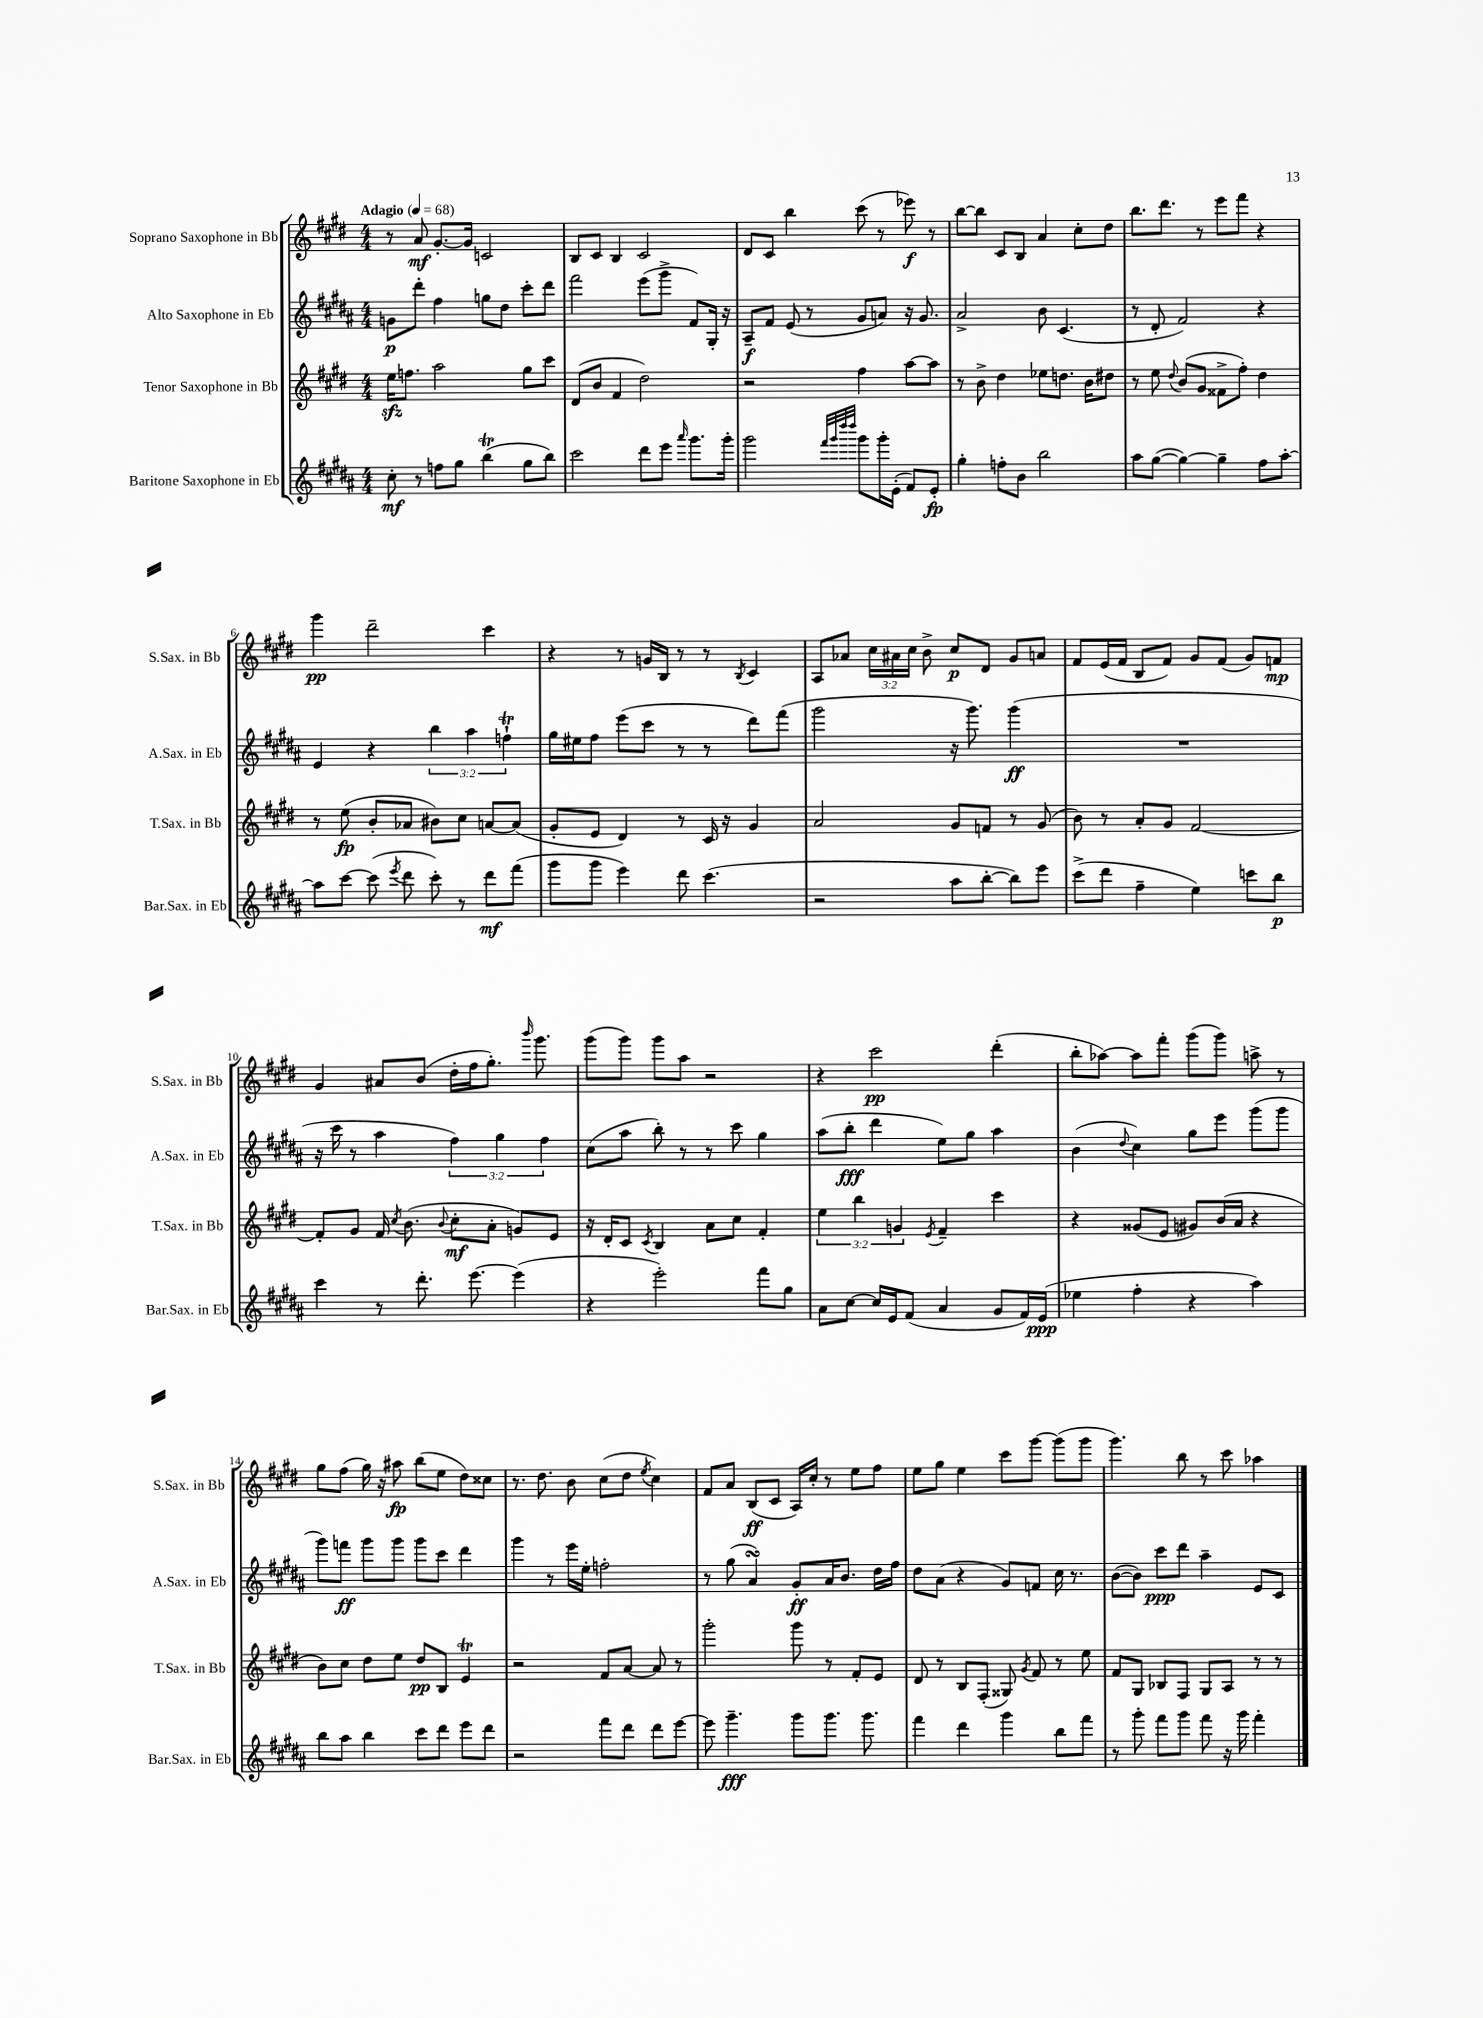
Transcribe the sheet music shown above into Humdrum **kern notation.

**kern	**dynam	**kern	**dynam	**kern	**dynam	**kern	**dynam
*part4	*part4	*part3	*part3	*part2	*part2	*part1	*part1
*staff4	*staff4	*staff3	*staff3	*staff2	*staff2	*staff1	*staff1
*I"Baritone Saxophone in Eb	*	*I"Tenor Saxophone in Bb	*	*I"Alto Saxophone in Eb	*	*I"Soprano Saxophone in Bb	*
*I'Bar.Sax. in Eb	*	*I'T.Sax. in Bb	*	*I'A.Sax. in Eb	*	*I'S.Sax. in Bb	*
*clefG2	*	*clefG2	*	*clefG2	*	*clefG2	*
*k[f#c#g#d#a#]	*	*k[f#c#g#d#]	*	*k[f#c#g#d#a#]	*	*k[f#c#g#d#]	*
*M4/4	*	*M4/4	*	*M4/4	*	*M4/4	*
*MM68	*	*MM68	*	*MM68	*	*MM68	*
=1	=1	=1	=1	=1	=1	=1	=1
!	!	!	!	!	!	!LO:TX:a:B:t=Adagio	!
8cc#'\	mf	16eezz\KL	.	8gn\L	p	8r	.
.	.	8.ffn\J	.	.	.	.	.
8r	.	.	.	8ddd#'\J	.	8a/	mf
8ffn\L	.	2aa\	.	4ff#\	.	[8.g#'/L	.
8gg#\J	.	.	.	.	.	.	.
.	.	.	.	.	.	16g#/Jk]	.
(4bbT\	.	.	.	8ggn\L	.	2cn/	.
.	.	.	.	8dd#\J	.	.	.
8gg#\L	.	8gg#\L	.	8ccc#'\L	.	.	.
8bb\J)	.	8ccc#\J	.	8ddd#\J	.	.	.
=2	=2	=2	=2	=2	=2	=2	=2
2ccc#\	.	(8d#/L	.	2fff#\	.	8B/L	.
.	.	8b/J	.	.	.	8c#/J	.
.	.	4f#/	.	.	.	4B/	.
8ddd#\L	.	2dd#\)	.	(8eee\L	.	2c#/	.
8eee\J	.	.	.	8ggg#^\J	.	.	.
16qqaaa#/	.	.	.	.	.	.	.
8.ggg#\L	.	.	.	8f#/L)	.	.	.
.	.	.	.	16G#'/Jk	.	.	.
16ggg#'\Jk	.	.	.	16r	.	.	.
=3	=3	=3	=3	=3	=3	=3	=3
2ggg#\	.	2r	.	8A#~/L	f	8d#/L	.
.	.	.	.	8f#/J	.	8c#/J	.
.	.	.	.	(8e/	.	4bb\	.
.	.	.	.	8r	.	.	.
32qqfff#/LLL	.	.	.	.	.	.	.
32qqggg#/	.	.	.	.	.	.	.
32qqdddd#/	.	.	.	.	.	.	.
32qqdddd#/JJJ	.	.	.	.	.	.	.
8ggg#\L	.	4ff#\	.	8g#/L	.	(8ccc#\	.
16ggg#'\L	.	.	.	8an/J)	.	8r	.
(16e'\JJ	.	.	.	.	.	.	.
8f#/L)	.	[8aa\L	.	16r	.	8eee-X\)	f
.	.	.	.	8.g#/	.	.	.
8e'/J	fp	8aa\J]	.	.	.	8r	.
=4	=4	=4	=4	=4	=4	=4	=4
4gg#'\	.	8r	.	2a#^/	.	[8bb\L	.
.	.	8b^\	.	.	.	8bb\J]	.
8ffn'\L	.	4dd#\	.	.	.	8c#/L	.
8b\J	.	.	.	.	.	8B/J	.
2bb\	.	8ee-X\L	.	8b\	.	4a/	.
.	.	8.ddn\J	.	(4.c#/	.	.	.
.	.	.	.	.	.	8cc#'\L	.
.	.	16b\KL	.	.	.	.	.
.	.	8dd#X\J	.	.	.	8dd#\J	.
=5	=5	=5	=5	=5	=5	=5	=5
8aa#\L	.	8r	.	8r	.	8.bb\L	.
([8gg#\J	.	8ee\	.	8d#'/	.	.	.
.	.	.	.	.	.	8.ddd#\J	.
.	.	8qqdd#/	.	.	.	.	.
4gg#\_)	.	(8b/L	.	2f#/)	.	.	.
.	.	8g#/J	.	.	.	8r	.
4gg#~\]	.	8f##X^\L	.	.	.	8eee\L	.
.	.	8ff#'\J)	.	.	.	8fff#\J	.
8ff#\L	.	4dd#\	.	4r	.	4r	.
[8aa#'\J	.	.	.	.	.	.	.
!!LO:LB:g=z
=6	=6	=6	=6	=6	=6	=6	=6
8aa#\L]	.	8r	.	4e/	.	4ggg#\	pp
[8ccc#\J	.	(8ee\	fp	.	.	.	.
(8ccc#\]	.	8b'/L	.	4r	.	2ddd#~\	.
8qeee/	.	.	.	.	.	.	.
8ddd#\	.	8a-X/J	.	.	.	.	.
8ccc#'\)	.	8b#X\L)	.	6bb\	.	.	.
8r	.	8cc#\J	.	.	.	.	.
.	.	.	.	6aa#\	.	.	.
8ddd#\L	mf	[8an/L	.	.	.	4ccc#\	.
.	.	.	.	6ffnT`\	.	.	.
(8fff#\J	.	(8a/J]	.	.	.	.	.
=7	=7	=7	=7	=7	=7	=7	=7
8ggg#\L	.	8g#'/L	.	16gg#\LL	.	4r	.
.	.	.	.	16ee#X\J	.	.	.
8ggg#\J	.	8e/J	.	8ff#\J	.	.	.
4eee\)	.	4d#/)	.	(8eee\L	.	8r	.
.	.	.	.	8ccc#\J	.	16gn/LL	.
.	.	.	.	.	.	16B/JJ	.
8ddd#\	.	8r	.	8r	.	8r	.
(4.ccc#\	.	16c#/	.	8r	.	8r	.
.	.	16r	.	.	.	.	.
.	.	.	.	.	.	8qB/	.
.	.	4g#/	.	8ddd#\L)	.	4c#/	.
.	.	.	.	(8fff#\J	.	.	.
=8	=8	=8	=8	=8	=8	=8	=8
2r	.	2a/	.	2ggg#\	.	8A/L	.
.	.	.	.	.	.	8a-X/J	.
.	.	.	.	.	.	24cc#\LL	.
.	.	.	.	.	.	24a#X\	.
.	.	.	.	.	.	24cc#\JJ	.
.	.	.	.	.	.	8b^\	.
8aa#\L	.	8g#/L	.	16r	.	8cc#/L	p
.	.	.	.	8.ggg#\)	.	.	.
[8bb'\J	.	8fn/J	.	.	.	8d#/J	.
8bb\L])	.	8r	.	(4ggg#\	ff	8g#/L	.
8eee\J	.	(8g#/	.	.	.	8an/J	.
=9	=9	=9	=9	=9	=9	=9	=9
(8ccc#^\L	.	8b\)	.	1r	.	8f#/L	.
8ddd#\J	.	8r	.	.	.	(16e/L	.
.	.	.	.	.	.	16f#/JJ	.
4ff#~\	.	8a'/L	.	.	.	8B/L	.
.	.	8g#/J	.	.	.	8f#/J)	.
4ee\)	.	[2f#/	.	.	.	8g#/L	.
.	.	.	.	.	.	(8f#/J	.
8cccn\L	.	.	.	.	.	8g#/L)	.
8bb\J	p	.	.	.	.	8fn/J	mp
!!LO:LB:g=z
=10	=10	=10	=10	=10	=10	=10	=10
4ccc#\	.	8f#'/L]	.	16r	.	4g#/	.
.	.	.	.	16ccc#\	.	.	.
.	.	8g#/J	.	8r	.	.	.
8r	.	16f#/	.	4aa#\	.	8a#X/L	.
.	.	8qcc#/	.	.	.	.	.
.	.	(8.b\	.	.	.	.	.
8.ddd#'\	.	.	.	.	.	(8b/J	.
.	.	8qqb/	.	.	.	.	.
.	.	8cc#'\L	mf	6ff#\)	.	16dd#'\LL	.
[8.eee\	.	.	.	.	.	16ff#\J	.
.	.	8a'\J	.	.	.	8.gg#'\J)	.
.	.	.	.	6gg#\	.	.	.
(4eee\]	.	8gn/L)	.	.	.	.	.
.	.	.	.	.	.	16qqbbb/	.
.	.	.	.	.	.	8.ggg#\	.
.	.	.	.	6ff#\	.	.	.
.	.	8e/J	.	.	.	.	.
=11	=11	=11	=11	=11	=11	=11	=11
4r	.	16r	.	(8cc#\L	.	(8ggg#\L	.
.	.	16d#'/KL	.	.	.	.	.
.	.	8c#/J	.	8aa#\J	.	8ggg#\J)	.
.	.	8qc#/	.	.	.	.	.
2eee'\)	.	4B/	.	8bb'\)	.	8ggg#\L	.
.	.	.	.	8r	.	8aa\J	.
.	.	8a\L	.	8r	.	2r	.
.	.	8cc#\J	.	8ccc#\	.	.	.
8fff#\L	.	4f#'/	.	4gg#\	.	.	.
8gg#\J	.	.	.	.	.	.	.
=12	=12	=12	=12	=12	=12	=12	=12
8a#\L	.	6ee\	.	(8aa#\L	.	4r	.
[8cc#\J	.	.	.	8bb'\J	fff	.	.
.	.	6bb\	.	.	.	.	.
16cc#/LL]	.	.	.	4ddd#\	.	2ccc#\	pp
16e/J	.	.	.	.	.	.	.
.	.	6gn/	.	.	.	.	.
(8f#/J	.	.	.	.	.	.	.
.	.	8qe/	.	.	.	.	.
4a#/	.	4f#~/	.	8ee\L)	.	.	.
.	.	.	.	8gg#\J	.	.	.
8g#/L	.	4ccc#\	.	4aa#\	.	(4ddd#'\	.
16f#/L)	.	.	.	.	.	.	.
(16e/JJ	ppp	.	.	.	.	.	.
=13	=13	=13	=13	=13	=13	=13	=13
4ee-X\	.	4r	.	(4b\	.	8bb'\L	.
.	.	.	.	.	.	[8aa-X\J)	.
.	.	.	.	8qqdd#/	.	.	.
4ff#'\	.	(8g##X/L	.	4cc#\)	.	8aa-\L]	.
.	.	8e/J	.	.	.	8fff#'\J	.
4r	.	8g#X/L)	.	8gg#\L	.	(8ggg#\L	.
.	.	(16b/L	.	8eee\J	.	8ggg#\J)	.
.	.	16a/JJ	.	.	.	.	.
4aa#\)	.	4r	.	(8ggg#\L	.	8aan^\	.
.	.	.	.	8ggg#\J	.	8r	.
!!LO:LB:g=z
=14	=14	=14	=14	=14	=14	=14	=14
8bb\L	.	8b\L)	.	8ggg#\L)	.	8gg#\L	.
8aa#\J	.	8cc#\J	.	8fffn\J	ff	(8ff#\J	.
4bb\	.	8dd#\L	.	8ggg#\L	.	16gg#\)	.
.	.	.	.	.	.	16r	.
.	.	8ee\J	.	8ggg#\J	.	8aa#X\	fp
8ccc#\L	.	8dd#/L	pp	8ggg#\L	.	(8bb\L	.
8ddd#\J	.	8B/J	.	8ccc#\J	.	8ee\J	.
8eee\L	.	4eT/	.	4ddd#\	.	8dd#\L)	.
8ddd#\J	.	.	.	.	.	8cc##X\J	.
=15	=15	=15	=15	=15	=15	=15	=15
2r	.	2r	.	4ggg#\	.	8.r	.
.	.	.	.	.	.	8.dd#\	.
.	.	.	.	8r	.	.	.
.	.	.	.	16eee\LL	.	8b\	.
.	.	.	.	16ee'\JJ	.	.	.
8fff#\L	.	8f#/L	.	2ffn'\	.	(8cc#\L	.
8ddd#\J	.	[8a/J	.	.	.	8dd#\J	.
.	.	.	.	.	.	8qee/	.
8ddd#\L	.	8a/]	.	.	.	4cc#\)	.
[8eee\J	.	8r	.	.	.	.	.
=16	=16	=16	=16	=16	=16	=16	=16
8eee\]	.	2ggg#'\	.	8r	.	8f#/L	.
4.ggg#~\	fff	.	.	(8gg#\	.	8a/J	.
.	.	.	.	4a#sSsS/)	.	(8B/L	ff
.	.	.	.	.	.	8c#/J	.
8ggg#\L	.	8ggg#\	.	8g#'/L	ff	16A/LL)	.
.	.	.	.	.	.	16cc#'/JJ	.
8.ggg#\J	.	8r	.	16a#/K	.	8r	.
.	.	.	.	8.b/J	.	.	.
.	.	8f#'/L	.	.	.	8ee\L	.
8.ggg#\	.	.	.	.	.	.	.
.	.	8e/J	.	16dd#\LL	.	8ff#\J	.
.	.	.	.	16ff#\JJ	.	.	.
=17	=17	=17	=17	=17	=17	=17	=17
4fff#\	.	8d#/	.	8dd#\L	.	8ee\L	.
.	.	8r	.	(8a#\J	.	8gg#\J	.
4ddd#\	.	8B/L	.	4r	.	4ee\	.
.	.	(8F#'/J	.	.	.	.	.
4ggg#\	.	8G##X/)	.	8g#/L)	.	8ccc#\L	.
.	.	8qg#/	.	.	.	.	.
.	.	8f#/	.	8fn/J	.	[8ggg#\J	.
8bb\L	.	8r	.	16cc#\	.	(8ggg#\L]	.
.	.	.	.	8.r	.	.	.
8fff#\J	.	8ee\	.	.	.	8ggg#\J	.
=18	=18	=18	=18	=18	=18	=18	=18
8r	.	8f#/L	.	([8b\L	.	4.ggg#\)	.
8ggg#'\	.	8G#/J	.	8b\J])	.	.	.
8fff#\L	.	8B-X/L	.	8ccc#\L	ppp	.	.
8ggg#\J	.	8F#/J	.	8ddd#\J	.	8bb\	.
8fff#\	.	8G#/L	.	4aa#~\	.	8r	.
16r	.	8A/J	.	.	.	8ccc#\	.
16ggg#\	.	.	.	.	.	.	.
4fff#'\	.	8r	.	8e/L	.	4aa-X\	.
.	.	8r	.	8c#/J	.	.	.
==	==	==	==	==	==	==	==
*-	*-	*-	*-	*-	*-	*-	*-
